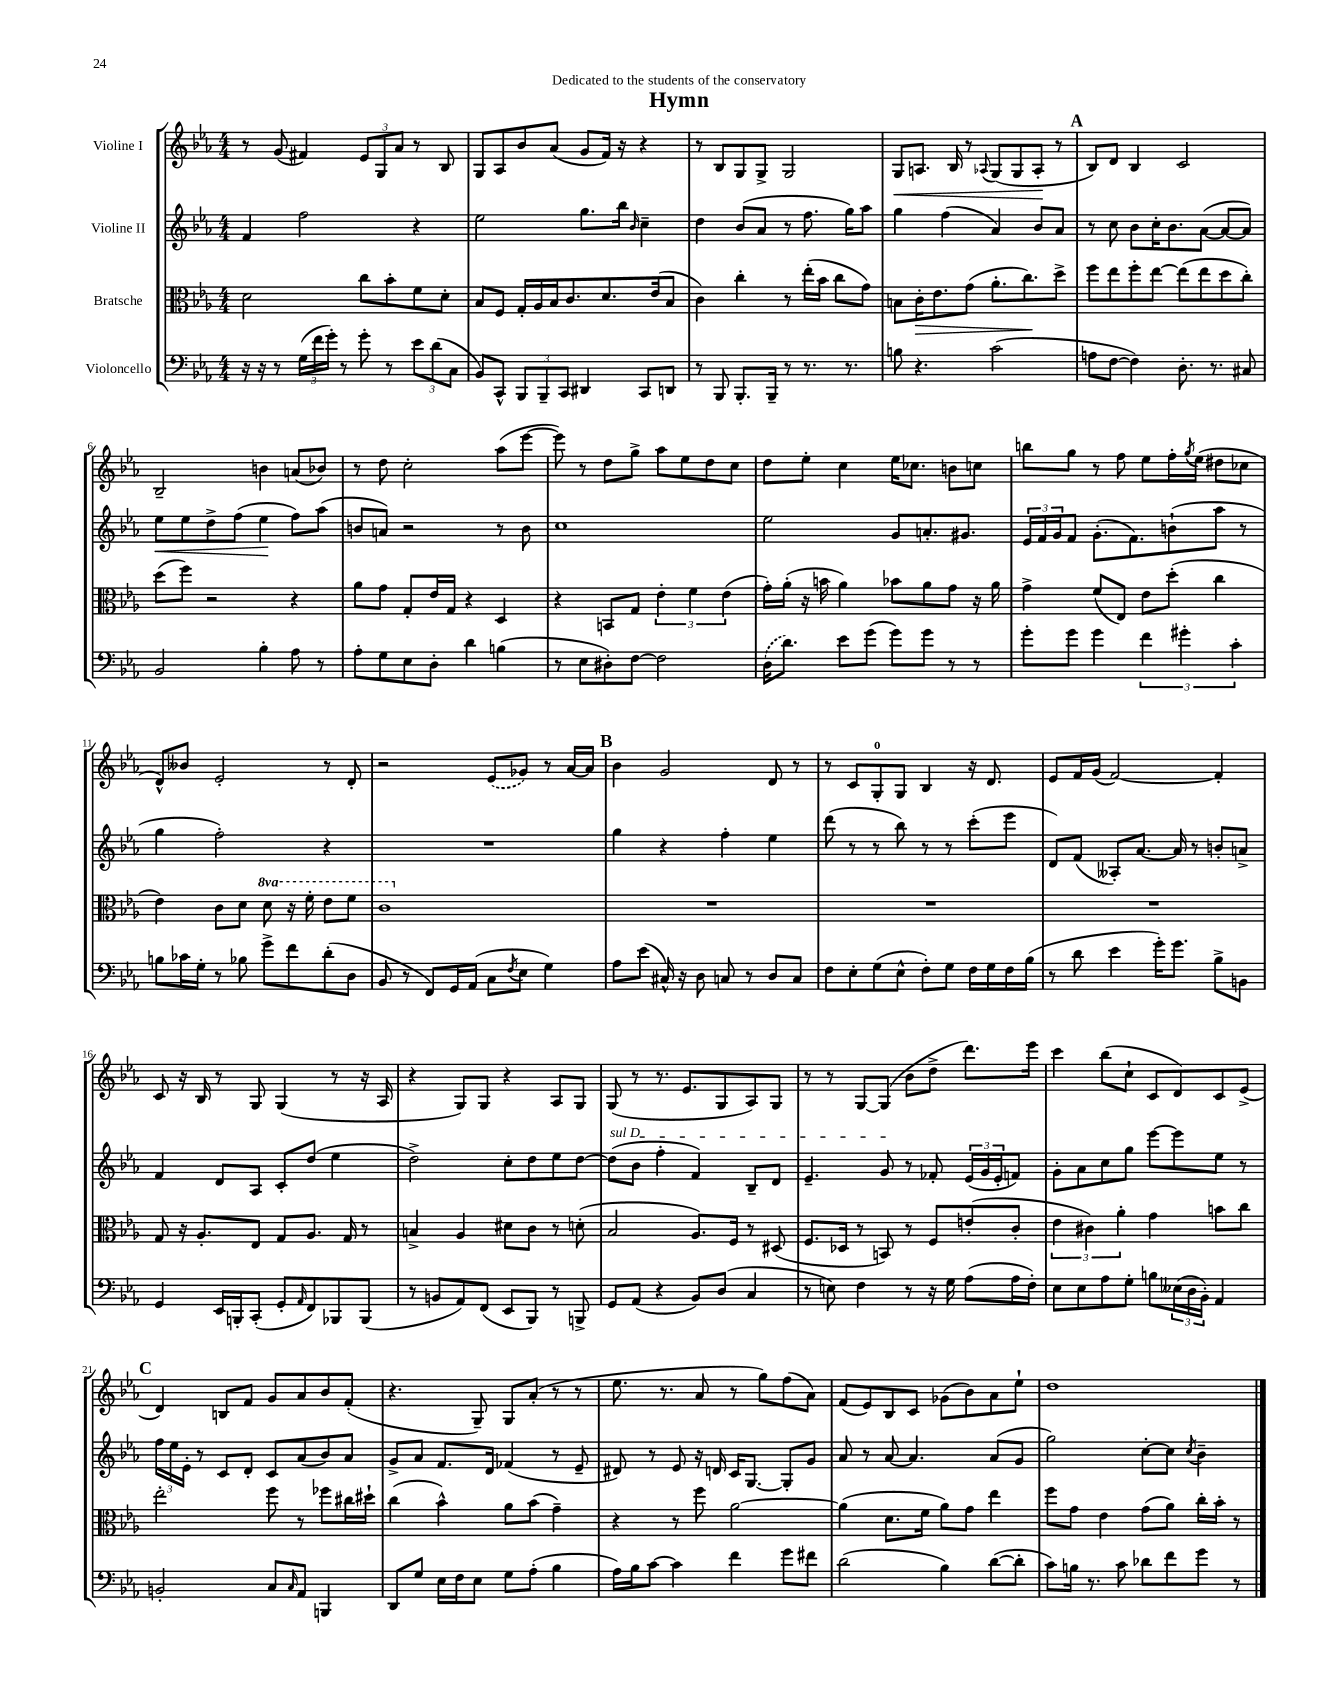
\header { title = "Hymn" dedication = "Dedicated to the students of the conservatory" }
<<
\new StaffGroup <<
\new Staff = "s0" \with { instrumentName = "Violine I" } {
    \clef treble \key ees \major \numericTimeSignature \time 4/4
    r8 g'8( fis'4) \tuplet 3/2 { ees'8 g8 aes'8 } r8 bes8 |
    g8 aes8 bes'8 aes'8( g'8 f'16) r16 r4 |
    r8 bes8 g8 g8-> g2 |
    g8\< a8. bes16 r8 \appoggiatura { aes8 } g8( g8 aes8-.\! r8 |
    \mark \markup { \bold "A" } bes8) d'8 bes4 c'2 |
    bes2-- b'4 a'8( bes'8) |
    r8 d''8 c''2-. aes''8( ees'''8~ |
    ees'''8) r8 d''8 g''8-> aes''8 ees''8 d''8 c''8 |
    d''8 ees''8-. c''4 ees''16 ces''8. b'8 c''8 |
    b''8 g''8 r8 f''8 ees''8 f''16-. \acciaccatura { g''8 } ees''16( dis''8 ces''8 |
    d'8-^) beses'8 ees'2-. r8 d'8-. |
    r2 \once \slurDashed ees'8( ges'8) r8 aes'16~ aes'16 |
    \mark \markup { \bold "B" } bes'4 g'2 d'8 r8 |
    r8 c'8 g8-0-. g8 bes4 r16 d'8. |
    ees'8 f'16 g'16( f'2~) f'4-. |
    c'8 r16 bes16 r8 g8 g4( r8 r16 aes16 |
    r4 g8) g8 r4 aes8 g8 |
    g8( r8 r8. ees'8. g8 aes8) g8 |
    r8 r8 g8~ g8( bes'8 d''8-> d'''8.) ees'''16 |
    c'''4 bes''8( c''8-! c'8 d'8) c'8 ees'8->( |
    \mark \markup { \bold "C" } d'4) b8 f'8 g'8 aes'8 bes'8 f'8-.( |
    r4. g8--) g8 aes'8-.( r8 r8 |
    ees''8. r8. aes'8 r8 g''8) f''8( aes'8) |
    f'8( ees'8) bes8 c'8 ges'8( bes'8) aes'8 ees''8-! |
    d''1 \bar "|." |
}
\new Staff = "s1" \with { instrumentName = "Violine II" } {
    \clef treble \key ees \major \numericTimeSignature \time 4/4
    f'4 f''2 r4 |
    ees''2 g''8. bes''16 \grace { bes'16 } c''4-- |
    d''4 bes'8( aes'8 r8 f''8. g''16) aes''8 |
    g''4 f''4( aes'4) bes'8 aes'8 |
    \mark \markup { \bold "A" } r8 c''8 bes'8 c''16-. bes'8. aes'8~( aes'8~ aes'8) |
    ees''8\< ees''8 d''8-> f''8( ees''4\! f''8) aes''8( |
    b'8 a'8) r2 r8 b'8 |
    c''1 |
    ees''2 g'8 a'8.-. gis'8. |
    \tuplet 3/2 { ees'16 f'16 g'16 } f'8 g'8.-.( f'8.) b'8-!( aes''8 r8 |
    g''4 f''2-.) r4 |
    R1 |
    \mark \markup { \bold "B" } g''4 r4 f''4-. ees''4 |
    d'''8( r8 r8 bes''8) r8 r8 c'''8-.( ees'''8 |
    d'8) f'8( aeses8-.) aes'8.~ aes'16 r8 b'8-. a'8-> |
    f'4 d'8 aes8 c'8-. d''8( ees''4 |
    d''2->) c''8-. d''8 ees''8 d''8~ |
    \once \override TextSpanner.bound-details.left.text = \markup { \italic "sul D" } d''8\startTextSpan( bes'8 f''4-. f'4) bes8-- d'8 |
    ees'4.-- g'8\stopTextSpan r8 fes'8-. \tuplet 3/2 { ees'16( g'16 ees'16-. } f'8) |
    g'8-. aes'8 c''8 g''8 ees'''8~ ees'''8 ees''8 r8 |
    \mark \markup { \bold "C" } \tuplet 3/2 { f''16 ees''16 ees'16-. } r8 c'8 d'8-. c'8 aes'8( bes'8) aes'8 |
    g'8-> aes'8 f'8. d'16 fes'4( r8 ees'8-- |
    dis'8) r8 ees'8 r16 d'16 c'16 g8.~ g8-. g'8 |
    aes'8 r8 aes'8~ aes'4. aes'8( g'8 |
    g''2) c''8~-. c''8 \acciaccatura { c''8 } bes'4-- \bar "|." |
}
\new Staff = "s2" \with { instrumentName = "Bratsche" } {
    \clef alto \key ees \major \numericTimeSignature \time 4/4 \set Staff.ottavationMarkups = #ottavation-simple-ordinals
    d'2 c''8 bes'8-. f'8 d'8-. |
    bes8 f8 g16-. aes16 bes16 c'8. d'8. ees'16( bes8 |
    c'4) c''4-. r8 ees''16-.( bes'16 c''8 g'8) |
    b8 c'16-.\> ees'8. g'8( aes'8.-. c''8.\!) d''8-> |
    \mark \markup { \bold "A" } f''8 ees''8 f''8-. ees''8~ ees''8( ees''8 d''8 c''8-.) |
    d''8( f''8) r2 r4 |
    aes'8 g'8 g8-. ees'16 g16 r4 d4 |
    r4 b,8 g8 \tuplet 3/2 { ees'4-. f'4 ees'4( } |
    g'16-.) aes'16-.( r16 b'16 aes'4) bes'8 aes'8 g'8 r16 aes'16 |
    g'4-> f'8( ees8) ees'8 d''8-.( c''4 |
    ees'4) c'8 d'8 \ottava #1 d''8 r16 f''16-. ees''8 f''8 |
    c''1 \ottava #0 |
    \mark \markup { \bold "B" } R1 |
    R1 |
    R1 |
    g8 r16 aes8.-. ees8 g8 aes8. g16 r8 |
    b4-> aes4 dis'8 c'8 r8 d'8-.( |
    bes2 aes8.) f16 r8 dis8( |
    f8. des16 r8 b,8) r8 f8 e'8-.( c'8-. |
    \tuplet 3/2 { ees'4 cis'4) aes'4-. } g'4 b'8 c''8 |
    \mark \markup { \bold "C" } ees''2-. f''8 r8 fes''8 cis''16 dis''16-! |
    c''4( bes'4-^) aes'8 bes'8( g'4--) |
    r4 r8 f''8 aes'2~ |
    aes'4( d'8. f'16 aes'8) g'8 ees''4 |
    f''8 g'8 ees'4 g'8( aes'8) c''16-. bes'16-. r8 \bar "|." |
}
\new Staff = "s3" \with { instrumentName = "Violoncello" } {
    \clef bass \key ees \major \numericTimeSignature \time 4/4
    r16 r16 r8 \tuplet 3/2 { g16( f'16 g'16-.) } r8 g'8-. r8 \tuplet 3/2 { ees'8 d'8( c8 } |
    bes,8) c,8-^ \tuplet 3/2 { bes,,8 bes,,8-- c,8 } dis,4 c,8 d,8 |
    r8 bes,,8 bes,,8.-. bes,,16-- r8 r8. r8. |
    b8 r4. c'2( |
    \mark \markup { \bold "A" } a8 f8~ f4) d8.-. r8. cis8 |
    bes,2 bes4-. aes8 r8 |
    aes8-. g8 ees8 d8-. d'4 b4( |
    r8 ees8 dis8-.) f8~ f2 |
    \once \slurDashed d16( d'8.) ees'8 g'8( g'8) g'8 r8 r8 |
    g'8-. g'8 g'4 \tuplet 3/2 { f'4 gis'4-. c'4-. } |
    b8 ces'16 g16-. r8 bes8 g'8-> f'8 d'8-.( d8 |
    bes,8 r8 f,8) g,16 aes,16( c8 \acciaccatura { f8 } ees8 g4) |
    \mark \markup { \bold "B" } aes8 ees'8( cis16-^) r16 d8 c8 r8 d8 c8 |
    f8 ees8-. g8( ees8-^ f8-.) g8 f16 g16 f16 bes16( |
    r8 d'8 ees'4 g'16-.) g'8. bes8-> b,8 |
    g,4 ees,16 b,,16-. c,8-.( g,8-. \grace { aes,16 } f,8) bes,,8 bes,,8( |
    r8 b,8 aes,8) f,8( ees,8 bes,,8) r8 b,,8-> |
    g,8 aes,8( r4 bes,8) d8( c4 |
    r8 e8) f4 r8 r16 g16 aes8( aes16 f16-.) |
    ees8 ees8 aes8 g8-. b8 \tuplet 3/2 { eeses16( d16 bes,16-.) } aes,4 |
    \mark \markup { \bold "C" } b,2-. c8 \grace { c16 } aes,8 b,,4 |
    d,8 g8 ees16 f16 ees8 g8 aes8-.( bes4 |
    aes16) bes16 c'8~ c'4 f'4 g'8 fis'8 |
    d'2( bes4) d'8~( d'8-. |
    c'8) b16 r8. c'8 des'8 f'8 g'8 r8 \bar "|." |
}
>>
>>
